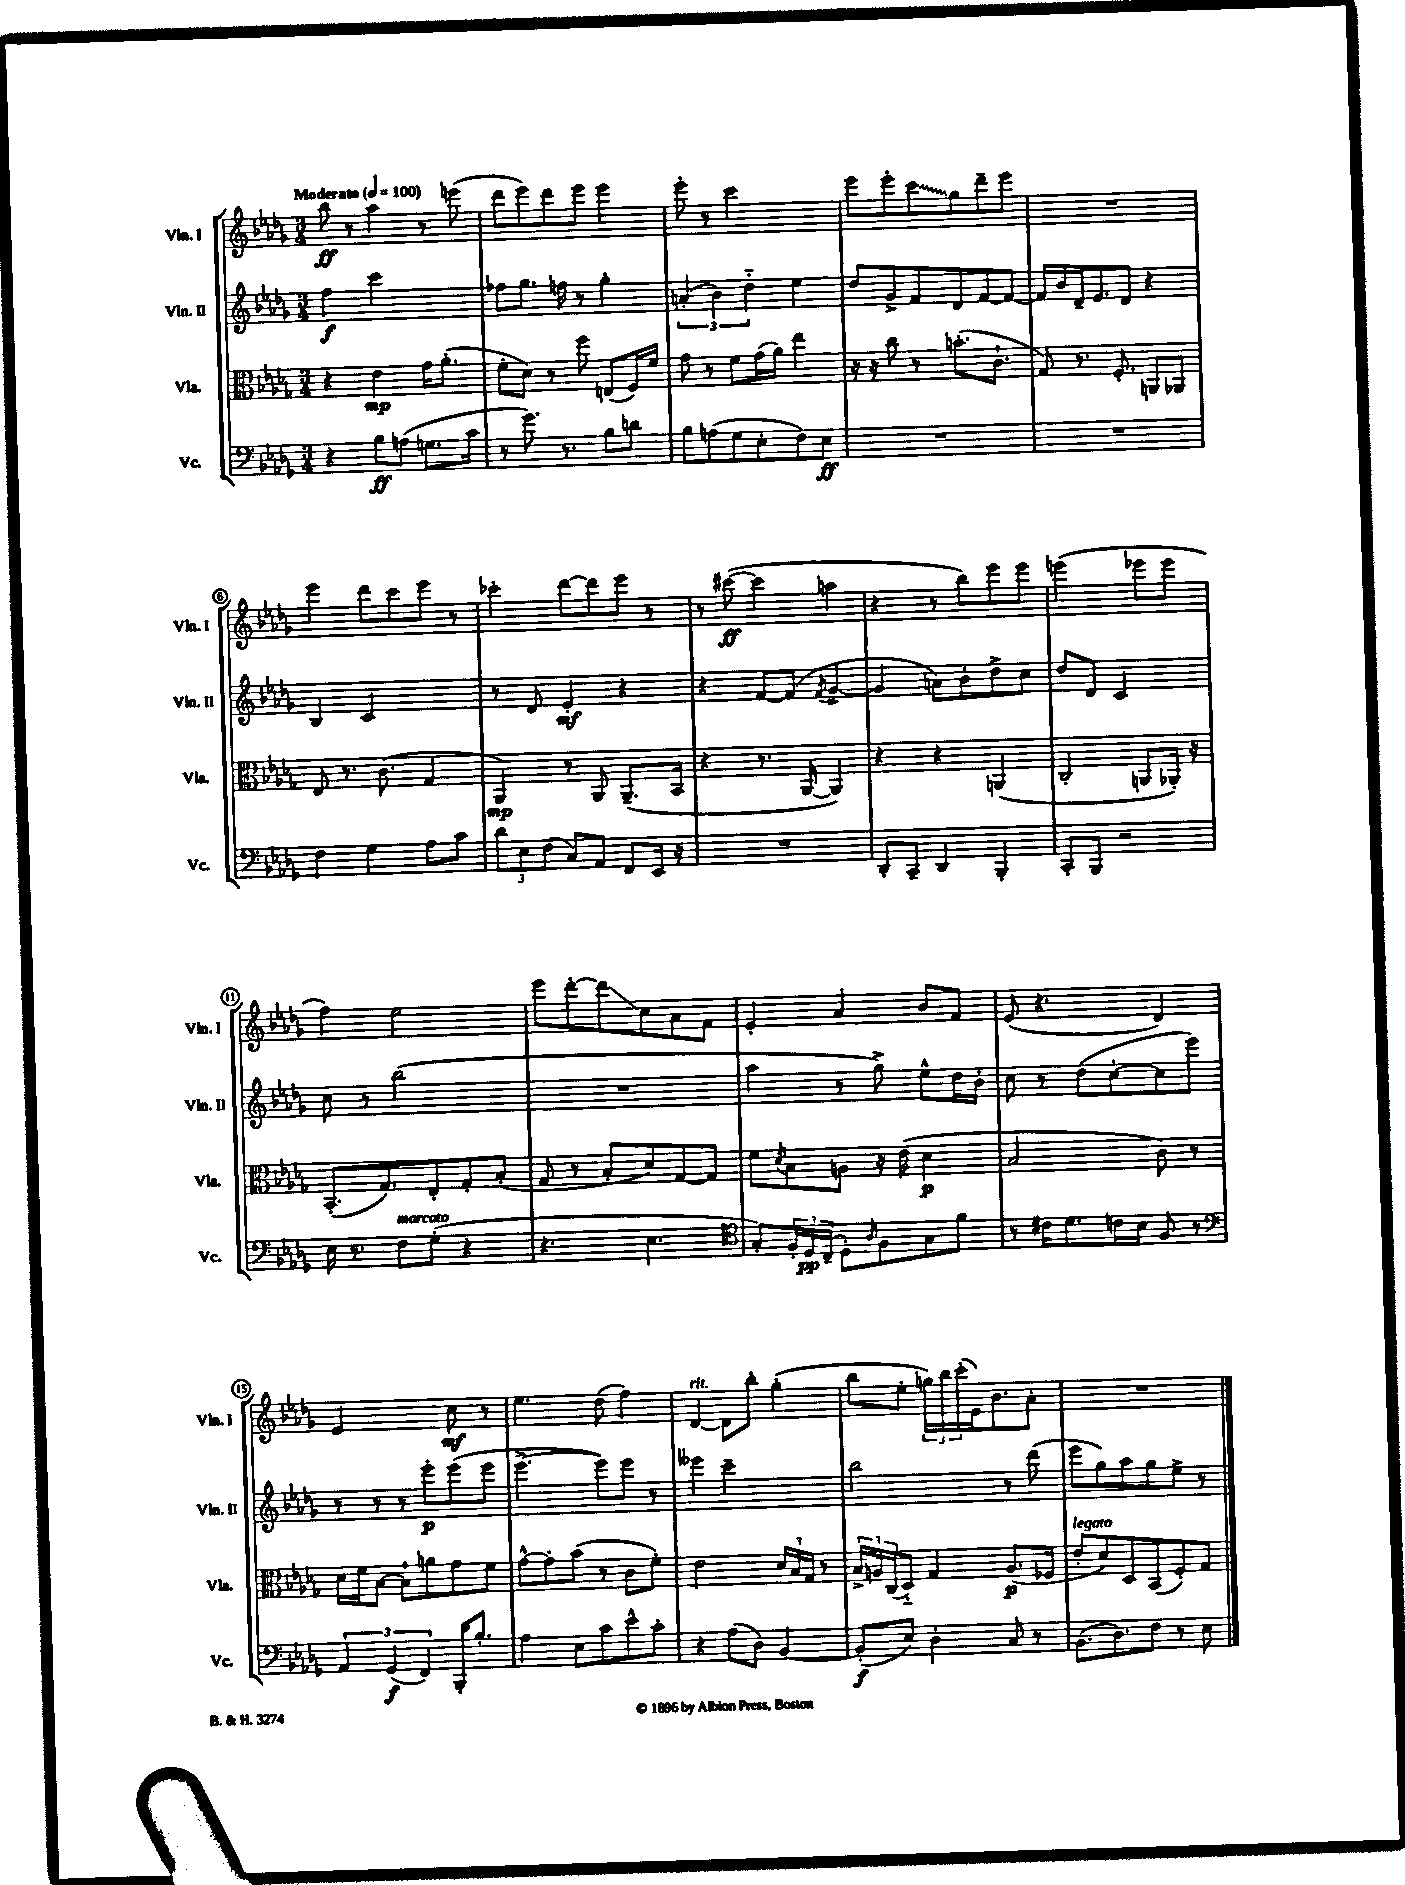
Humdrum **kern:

**kern	**kern	**kern	**kern
*staff4	*staff3	*staff2	*staff1
*clefF4	*clefC3	*clefG2	*clefG2
*k[b-e-a-d-g-]	*k[b-e-a-d-g-]	*k[b-e-a-d-g-]	*k[b-e-a-d-g-]
*M3/4	*M3/4	*M3/4	*M3/4
*MM100	*MM100	*MM100	*MM100
4r	4r	4ff	8bb-
.	.	.	8r
8B-	4e-	2ccc	4aa-
(8A	.	.	.
8.G	16g-	.	8r
.	(8.a-'	.	.
.	.	.	(8eee
16c	.	.	.
=	=	=	=
8r	8f'	8ff-	8ddd-
8.g-)	8d-)	8.gg-	8eee-)
.	8r	.	8ddd-
8.r	.	16ff	.
.	8ff	8r	8eee-
8B-	(8E	4gg-'	4eee-
8d	16F)	.	.
.	16f	.	.
=	=	=	=
8B-	8g-	(6a'	8eee-'
(8A	8r	.	8r
.	.	6b-)	.
8G-	8f	.	2ccc
.	.	6dd-'~	.
8E-'	(16g-	.	.
.	16a-)	.	.
8F)	4ee-	4ee-	.
8E-	.	.	.
=	=	=	=
2.r	16r	8dd-	8eee-
.	16r	.	.
.	8cc	8g-^	8eee-'
.	8r	8f	8ccc
.	(8.b'	8d-	8gg-
.	.	[8f	8ddd-~
.	8.c`	.	.
.	.	8f_	8eee-
=	=	=	=
2.r	8G-)	16f]	2.r
.	.	16b-	.
.	8.r	16d-~	.
.	.	8.e-	.
.	8.F'	.	.
.	.	8d-	.
.	8AA	4r	.
.	8AA-	.	.
=	=	=	=
4F	8E-	4B-	4eee-
.	8.r	.	.
4G-	.	2c	8ddd-
.	(8.c	.	.
.	.	.	8ccc
8A-	4G-	.	8eee-
8c	.	.	8r
=	=	=	=
12d-	4AA-)	8r	4ccc-'
12E-	.	.	.
.	.	8d-	.
(12F	.	.	.
8C)	8r	4e-'	[8ddd-
8AA-	8AA-	.	8ddd-]
8FF	(8.AA-~	4r	8eee-
16EE-	.	.	8r
16r	16BB-	.	.
=	=	=	=
2.r	4r	4r	8r
.	.	.	([8ccc#
.	8.r	[8f	4ccc#]
.	.	(8f]	.
.	[16AA-	.	.
.	.	8qf	.
.	4AA-])	[4g-^	4aa
=	=	=	=
8DD-'	4r	4g-]	4r
8CC~	.	.	.
4DD-	4r	8a)	8r
.	.	8b-'	8bb-)
4BBB-'	(4AA	8dd-^	8eee-
.	.	8cc	8eee-
=	=	=	=
8CC'	2C'	8dd-	(2eee
8BBB-	.	8d-	.
2r	.	2c	.
.	8AA	.	8eee-
.	16AA-')	.	8eee-
.	16r	.	.
=	=	=	=
16E-	(8.BB-'	8cc	4ff)
8.r	.	.	.
.	.	8r	.
.	8.G-)	.	.
8F	.	(2bb-	2ee-
(8G-'	8E-'	.	.
4r	8G-'	.	.
.	(8B-'	.	.
=	=	=	=
4.r	8G-	2.r	8eee-
.	8r	.	[8ddd-'
.	8B-'	.	8ddd-]
4.E-	8d-)	.	8cc
.	[8G-	.	8a-
.	8G-]	.	8f
=	=	=	=
*clefC4	*	*	*
8G-')	8f	4aa-	4e-'
.	8qd-	.	.
24F'	8B-	.	.
24D-	.	.	.
(24C~	.	.	.
8D-')	8A	8r	4a-
16qqA-	.	.	.
8F	16r	8gg-^)	.
.	(16e-	.	.
8G-	4d-	8ee-^^	8b-
8f	.	16dd-	8f
.	.	16b-'	.
=	=	=	=
8r	2B-	8cc	(8e-
16c#	.	8r	4.r
8.d-	.	.	.
.	.	(8dd-	.
16c	.	[8cc'	.
16B-	.	.	.
8F	8c)	8cc]	4d-)
8r	8r	8eee-)	.
=	=	=	=
*clefF4	*	*	*
6AA-	16d-	8r	2e-
.	16f	.	.
.	[8B-	8r	.
(6GG-	.	.	.
.	8B-`]	8r	.
6FF)	.	.	.
.	8a	8eee-'	.
16BBB-'	8g-	(8eee-	8cc
8.B-'	.	.	.
.	8f	8eee-	8r
=	=	=	=
4A-	[8g-^^	[4.eee-^	4.ee-
.	8g-']	.	.
8E-	(8b-	.	.
8c	8r	8eee-])	(8dd-
8e-^^	8c	8eee-	4ff)
8c'	8f')	8r	.
=	=	=	=
4r	2e-	4eee--	[4d-
(8A-	.	2ccc~	8d-]
8D-)	.	.	8bb-'
[4BB-	24d-	.	(4gg-'
.	24B-	.	.
.	24G-	.	.
.	8r	.	.
=	=	=	=
(8BB-']	24B-^	2bb-	8bb-
.	24A	.	.
.	(24C	.	.
8E-)	8D-'~)	.	8ee-'
4D-'	4G-	.	24gg)
.	.	.	24bb-
.	.	.	(24ccc'
.	.	.	16e-)
.	.	.	8.b-
8C	(8.A	8r	.
8r	.	(8ddd-	8a-'
.	16F-	.	.
=	=	=	=
(8.BB-	8e-'	8eee-	2.r
.	8d-)	8gg-)	.
8.D-)	.	.	.
.	8D-	8aa-	.
8F	(8BB-	8gg-	.
8r	8F')	8ee-^	.
8E-	8G-	8r	.
==	==	==	==
*-	*-	*-	*-
